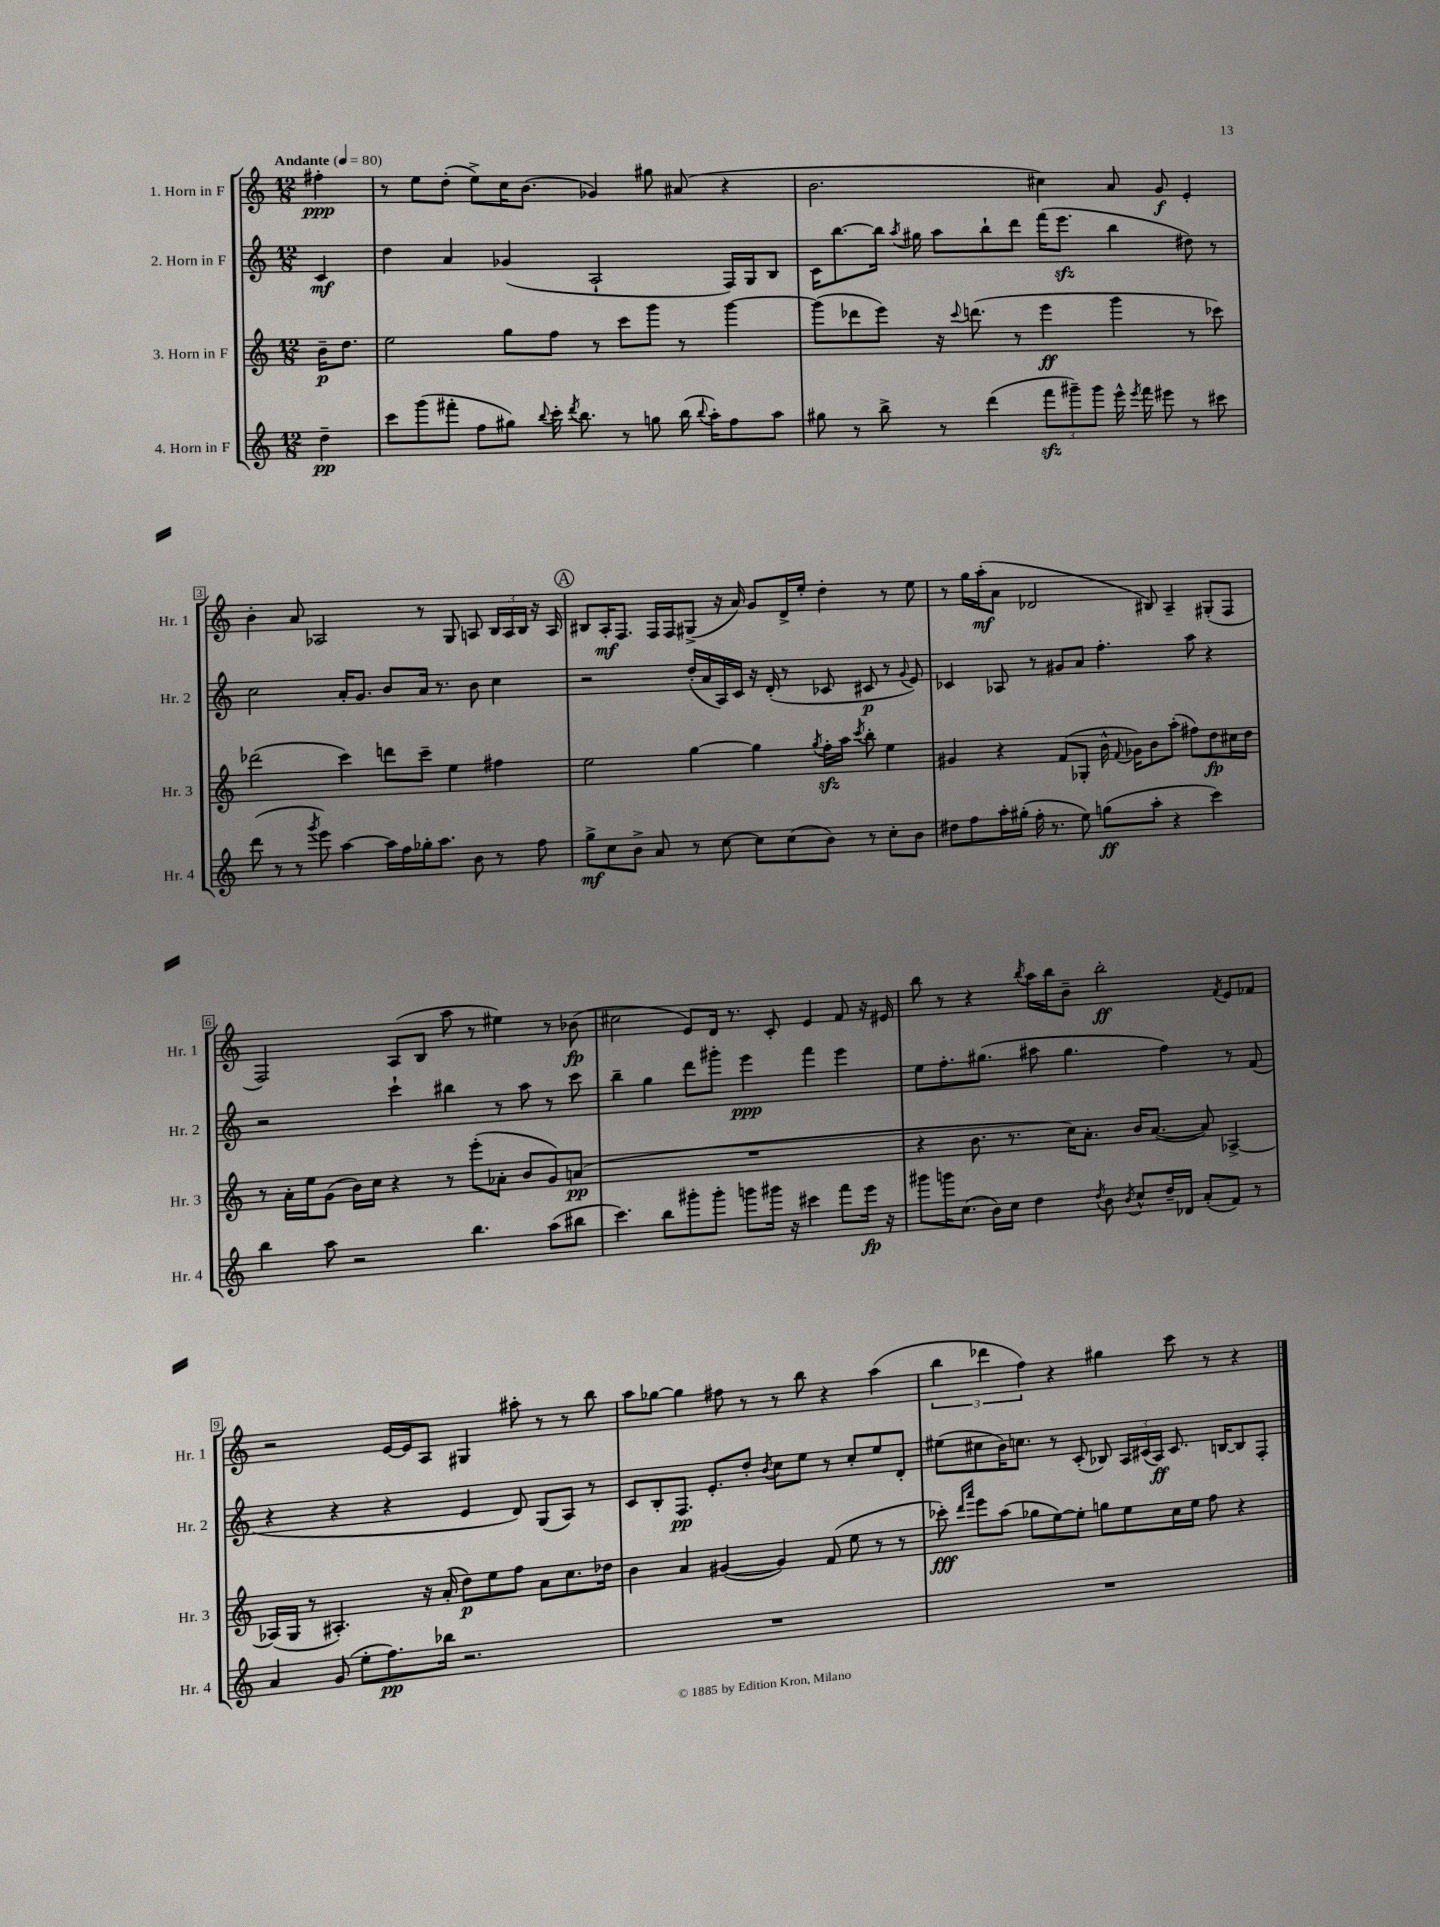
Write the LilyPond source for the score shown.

<<
\new StaffGroup <<
\new Staff = "s0" \with { instrumentName = "1. Horn in F" shortInstrumentName = "Hr. 1" } {
    \clef treble \key c \major \numericTimeSignature \time 12/8 \partial 4 \tempo "Andante" 4 = 80
    \autoBeamOff fis''4-.\ppp |
    r8 e''8[ d''8]-.( e''8[->) c''16 b'8.]( ges'4) gis''8 ais'8( r4 |
    b'2. cis''4) a'8 g'8\f e'4-. |
    b'4-. a'8 aes2 r8 g8 a8 \tuplet 3/2 { b16[ a16 b16] } r16 a16 |
    \mark \markup { \circle "A" } bis8[ a16-.\mf f8.] f16[ f16 gis8]->( r16 a'16) g'8[ d'16-> e''16]-. d''4-. r8 e''8 |
    r8 g''16[ a''16-.\mf( a'8] des'2 bis8) a4-- gis8[-.( f8] |
    f2) a8[( b8] a''8 r8 eis''4) r8 bes'8\fp( |
    cis''2 e'8[) d'16] r8. c'8-. e'4 f'8 r16 eis'16 |
    b''8 r8 r4 \acciaccatura { b''8 } a''16[ b''16 b'8]-- b''2-.\ff \acciaccatura { f'8 } e'8[ fes'8] |
    r2 e'16[~ e'16 a8] gis4 ais''8-. r8 r8 b''8 |
    a''8[ ges''8]~ ges''4 fis''8 r8 r8 b''8 r4 a''4( |
    \tuplet 3/2 { b''4 des'''4 f''4) } r4 gis''4 c'''8 r8 r4 \bar "|." |
}
\new Staff = "s1" \with { instrumentName = "2. Horn in F" shortInstrumentName = "Hr. 2" } {
    \clef treble \key c \major \numericTimeSignature \time 12/8 \partial 4
    \autoBeamOff c'4\mf |
    d''4 a'4 ges'4( a2-! f16[) g16 b8] |
    c'16[ b''8.~ b''16] \acciaccatura { a''8 } gis''16 a''8[ b''8-! d'''8] f'''16[( e'''8.]\sfz b''4 dis''8) r8 |
    c''2 a'16[-. g'8.] b'8[ a'16] r8. b'8 c''4 |
    \mark \markup { \circle "A" } r2 d''16[-.( a'16 a16) c'16] r16 d'16-.( r8 ces'8 cis'8\p r8 \appoggiatura { g'8 } e'8) |
    ces'4 aes8 r8 gis'8[ a'8] f''4.-. a''8 r4 |
    r2 c'''4-! bis''4 r8 a''8 r8 c'''8 |
    b''4-- g''4 d'''8[ gis'''8]-. e'''4\ppp f'''4 e'''4 |
    e''8[ f''8.-. gis''8.]( ais''8 gis''4. f''4) r8 f'8( |
    r4 r4 r4 e'4 d'8) g8[( a8]) r8 |
    c'8[ b8-. f8.]\pp e'8.[-. d''8]-. \acciaccatura { b'8 } c''8[ e''8] r8 c''8[-. e''8 d'8]-. |
    eis''8[( cis''8 b'16) c''8.] r8 c'8-.( bes8) \tuplet 3/2 { a16[ cis'16( a16]\ff) } cis'8. b16[~ b8 f8]-. \bar "|." |
}
\new Staff = "s2" \with { instrumentName = "3. Horn in F" shortInstrumentName = "Hr. 3" } {
    \clef treble \key c \major \numericTimeSignature \time 12/8 \partial 4
    \autoBeamOff b'16[--\p d''8.] |
    e''2 g''8[ f''8] r8 c'''8[ g'''8] r8 g'''4~ |
    g'''8[( des'''8 e'''8]) r16 \appoggiatura { c'''8 } d'''8.( r8 e'''4\ff g'''4 r8 ces'''8) |
    des'''2( c'''4) d'''8[ c'''8]-- e''4 fis''4 |
    \mark \markup { \circle "A" } e''2 g''4~ g''4 \acciaccatura { g''8 } f''16[-.\sfz a''16] \acciaccatura { c'''8 } b''8-. e''4 |
    gis'4 r4 f'8[( ges8]-. b'16-^ \appoggiatura { f'8 } ges'16[) b'8 a''8]-.( fis''8[) d''8\fp cis''16 d''16] |
    r8 a'16[-. e''16 g'8]( b'16[) c''16] r4 r8 e'''8[-.( aes'8]-. b'8[ g'8) a'8]\pp( |
    R1. |
    r4 b'8. r8. c''16[) a'8.]-. b'16[ a'8.]~( a'8) aes4~-> |
    aes16[( g16] r8 ais4.-.) r16 a'16-.( d''8[\p) e''8 f''8] a'8[ c''8. des''16] |
    b'4 a'4 gis'4~( gis'4) f'8( e''8 r8 r8 |
    ces'''8-.\fff) \grace { d'''16[ a'''16] } e'''8[ a''8]( ges''8[ e''8~) e''8]-. g''8[ e''8 c''16 e''16] f''8 r4 \bar "|." |
}
\new Staff = "s3" \with { instrumentName = "4. Horn in F" shortInstrumentName = "Hr. 4" } {
    \clef treble \key c \major \numericTimeSignature \time 12/8 \partial 4
    \autoBeamOff d''4--\pp |
    c'''8[ g'''8( fis'''8]-. f''8[ gis''8]) \appoggiatura { b''8 } c'''16-. \acciaccatura { d'''8 } b''8. r8 g''8 b''16( \appoggiatura { b''8 } a''16[-.) f''8 a''8] |
    gis''8 r8 b''8-> r8 d'''4( \tuplet 3/2 { f'''8[\sfz gis'''8--) gis'''8] } e'''16-^ \acciaccatura { e'''8 } f'''16 eis'''8 r8 cis'''8 |
    d'''8( r8 r8 \acciaccatura { g'''8 } e'''8) a''4~ a''16[ f''16 ges''16-. a''8.] b'8 r8 f''8 |
    \mark \markup { \circle "A" } g''8[->\mf c''8 b'8]-> a'8 r8 c''8~ c''8[ c''8( b'8]) r8 c''8[-. b'8] |
    dis''8[ f''8 a''16-. gis''16]-.( f''16-. r8. e''8) g''8[\ff( a''8]-. r4 c'''4) |
    b''4 a''8 r2 b''4. a''8[( bis''8] |
    c'''4.) b''8[ gis'''8-. gis'''8]-. g'''8[ gis'''16] r16 cis'''4 f'''8[ e'''16]\fp r16 |
    gis'''8[ g'''16 c''8.]( b'16[) c''16] d''4 \acciaccatura { d''8 } b'8 \acciaccatura { b'8 } c''8[-^ d''16-- des'16] a'8[-.( f'8]) r8 |
    a'4 g'8( e''8[-. f''8.\pp) bes''16] r2. |
    R1. |
    R1. \bar "|." |
}
>>
>>
\layout { \context { \Score \override BarNumber.stencil = #(make-stencil-boxer 0.1 0.3 ly:text-interface::print) } }
